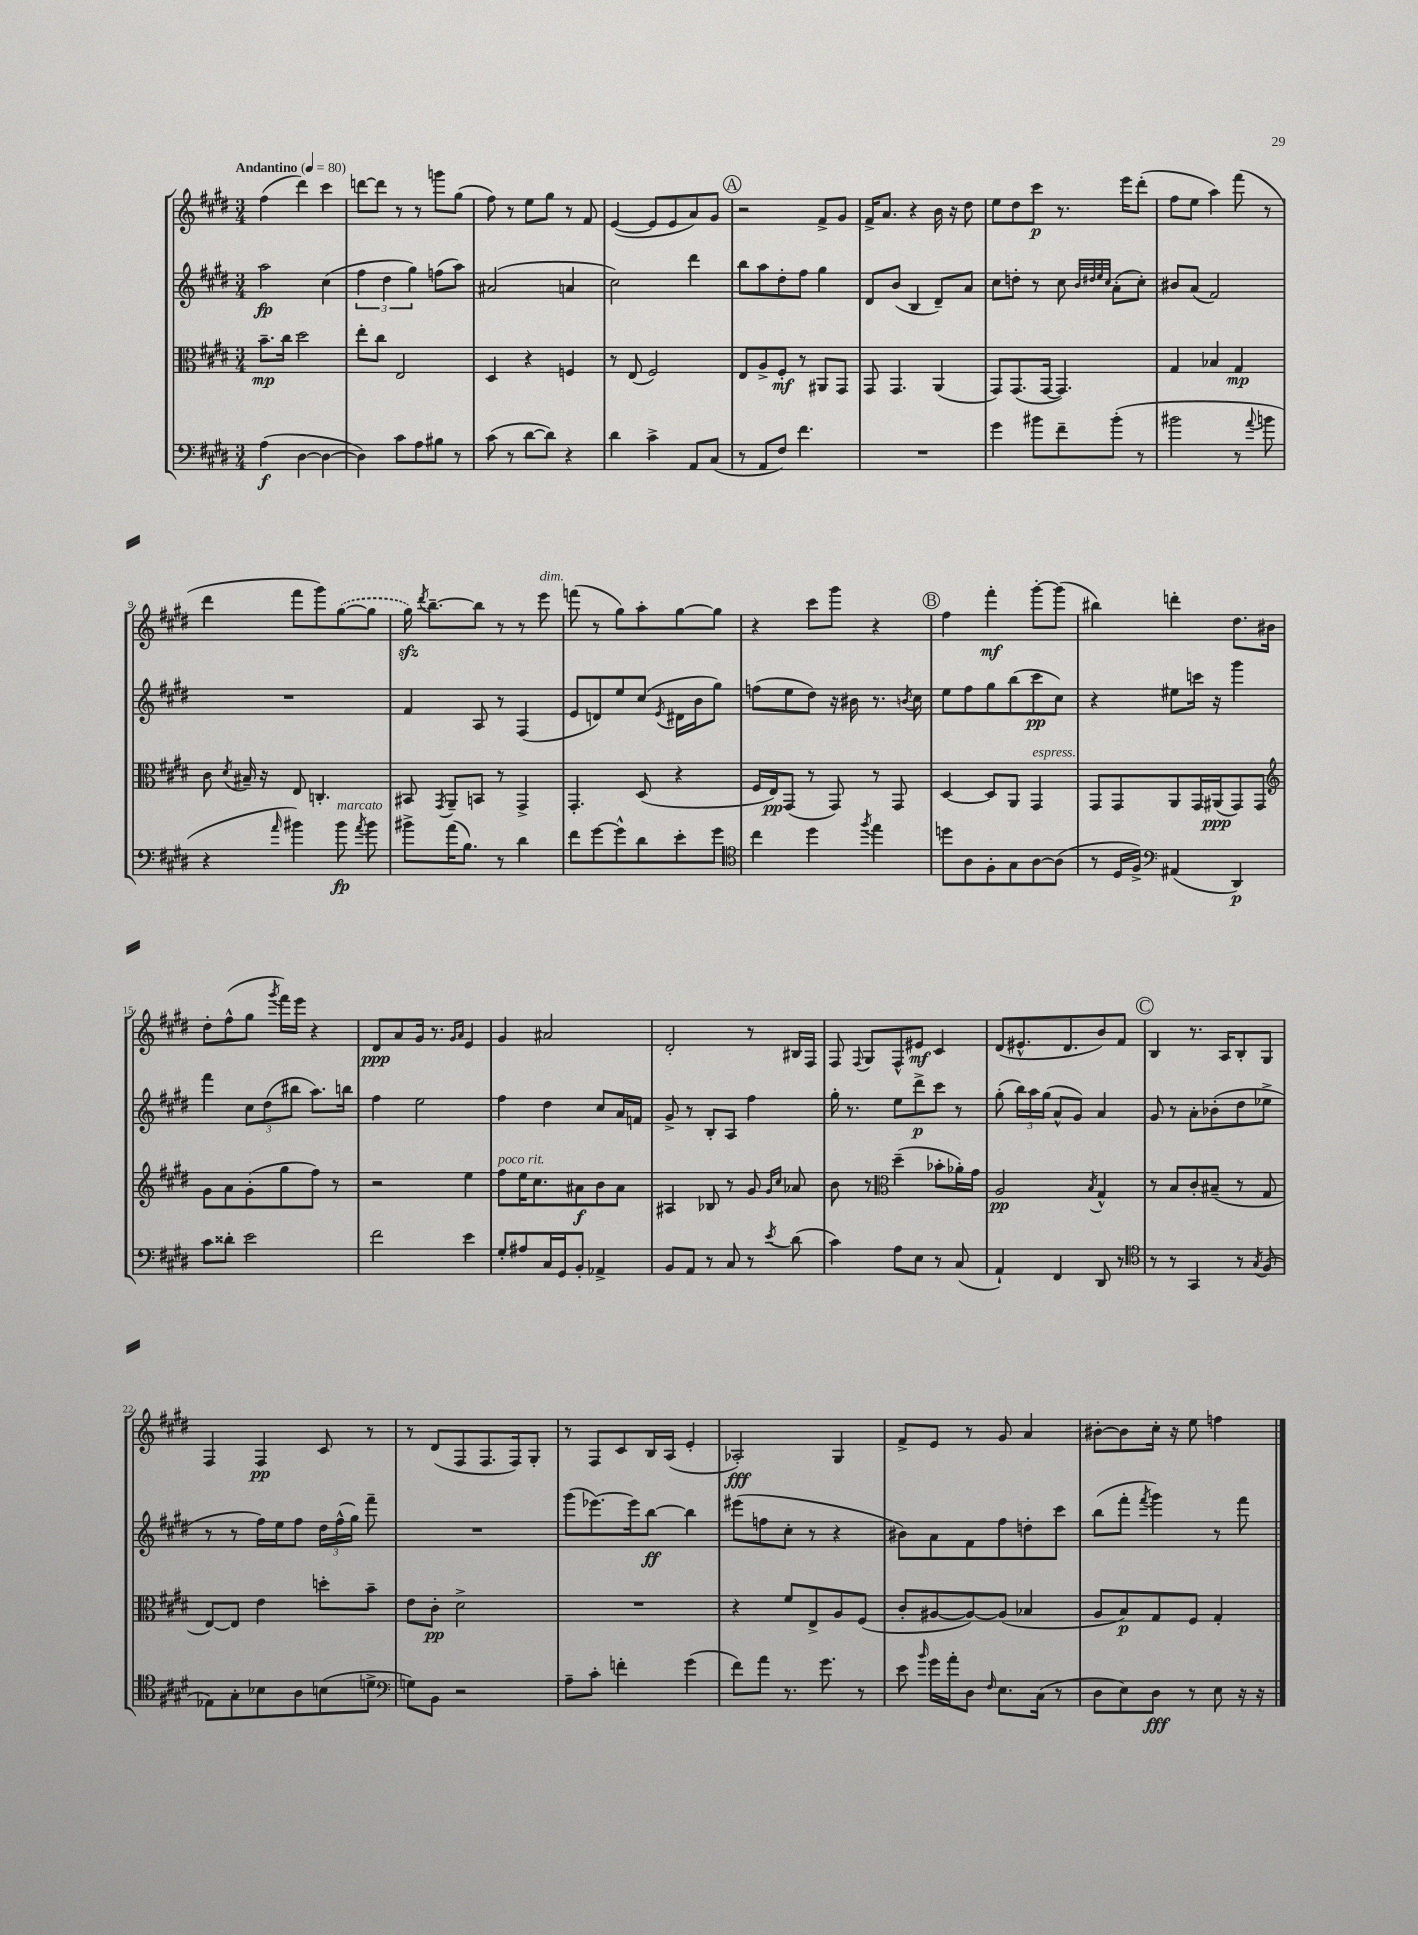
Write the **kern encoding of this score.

**kern	**dynam	**kern	**dynam	**kern	**dynam	**kern	**dynam
*part4	*part4	*part3	*part3	*part2	*part2	*part1	*part1
*staff4	*staff4	*staff3	*staff3	*staff2	*staff2	*staff1	*staff1
*clefF4	*	*clefC3	*	*clefG2	*	*clefG2	*
*k[f#c#g#d#]	*	*k[f#c#g#d#]	*	*k[f#c#g#d#]	*	*k[f#c#g#d#]	*
*M3/4	*	*M3/4	*	*M3/4	*	*M3/4	*
*MM80	*	*MM80	*	*MM80	*	*MM80	*
=1	=1	=1	=1	=1	=1	=1	=1
!	!	!	!	!	!	!LO:TX:a:B:t=Andantino	!
(4A\	f	8.b~\L	mp	2aa\	fp	(4ff#\	.
.	.	16cc#\Jk	.	.	.	.	.
[4D#\	.	2dd#\	.	.	.	4ddd#\)	.
4D#\_	.	.	.	(4cc#\	.	4ccc#\	.
=2	=2	=2	=2	=2	=2	=2	=2
4D#\])	.	8ee'\L	.	6ff#\	.	[8dddn\L	.
.	.	8cc#\J	.	.	.	8ddd\J]	.
.	.	.	.	6dd#\	.	.	.
8c#\L	.	2E/	.	.	.	8r	.
.	.	.	.	6gg#\)	.	.	.
8A\	.	.	.	.	.	8r	.
8B#X\J	.	.	.	(8ffn\L	.	8gggn\L	.
8r	.	.	.	8aa\J)	.	(8gg#\J	.
=3	=3	=3	=3	=3	=3	=3	=3
(8c#\	.	4D#/	.	(2a#X/	.	8ff#\)	.
8r	.	.	.	.	.	8r	.
[8d#\L	.	4r	.	.	.	8ee\L	.
8d#\J])	.	.	.	.	.	8gg#\J	.
4r	.	4Fn/	.	4an/	.	8r	.
.	.	.	.	.	.	8f#/	.
=4	=4	=4	=4	=4	=4	=4	=4
4d#\	.	8r	.	2cc#\)	.	([4e/	.
.	.	(8E/	.	.	.	.	.
4c#^\	.	2F#/)	.	.	.	8e/L]	.
.	.	.	.	.	.	8e/	.
8AA/L	.	.	.	4ddd#\	.	8a/)	.
(8C#/J	.	.	.	.	.	8g#/J	.
!!LO:REH:place=s1:t=A
=5	=5	=5	=5	=5	=5	=5	=5
8r	.	8E/L	.	8bb\L	.	2r	.
8AA/L	.	8A^/	.	8aa\	.	.	.
8F#/J)	.	8F#'/J	mf	8dd#'\	.	.	.
4.f#\	.	8r	.	8ff#\J	.	.	.
.	.	8AA#X/L	.	4gg#\	.	8f#^/L	.
.	.	8GG#/J	.	.	.	8g#/J	.
=6	=6	=6	=6	=6	=6	=6	=6
2.r	.	8GG#/	.	8d#/L	.	16f#^/KL	.
.	.	.	.	.	.	8.a/J	.
.	.	4.GG#/	.	(8b/J	.	.	.
.	.	.	.	4B/	.	4r	.
.	.	(4AA/	.	8d#~/L)	.	16b\	.
.	.	.	.	.	.	16r	.
.	.	.	.	8a/J	.	8dd#\	.
=7	=7	=7	=7	=7	=7	=7	=7
4g#\	.	8GG#/L)	.	8cc#\L	.	8ee\L	.
.	.	(8.GG#/	.	8ddn'\J	.	8dd#\	.
8b#X\L	.	.	.	8r	.	8ccc#\J	p
.	.	[16GG#/Jk	.	.	.	.	.
8f#~\	.	4.GG#/])	.	8cc#\	.	8.r	.
.	.	.	.	32qqb/LLL	.	.	.
.	.	.	.	32qqdd#X/	.	.	.
.	.	.	.	32qqee/	.	.	.
.	.	.	.	32qqcc#/JJJ	.	.	.
(8b#'\J	.	.	.	(8a'\L	.	.	.
.	.	.	.	.	.	16eee\KL	.
8r	.	.	.	8cc#'\J)	.	(8ddd#'\J	.
=8	=8	=8	=8	=8	=8	=8	=8
2b#X\	.	4G#/	.	8b#X/L	.	8ff#\L	.
.	.	.	.	(8a/J	.	8ee\J	.
.	.	4B-X/	.	2f#/)	.	4aa\)	.
8r	.	4G#/	mp	.	.	(8fff#\	.
8qqa/	.	.	.	.	.	.	.
8bn\	.	.	.	.	.	8r	.
!!LO:LB:g=z
=9	=9	=9	=9	=9	=9	=9	=9
4r	.	8c#\	.	2.r	.	4ddd#\	.
.	.	8qd#/	.	.	.	.	.
.	.	16B#X~/	.	.	.	.	.
.	.	16r	.	.	.	.	.
16qqa/	.	.	.	.	.	.	.
4b#X\)	.	8E/	.	.	.	8fff#\L	.
.	.	4.Cn'/	.	.	.	8ggg#\)	.
!LO:TX:a:i:t=marcato	!	!	!	!	!	!	!
8b#\	fp	.	.	.	.	([8gg#\	.
8qa/	.	.	.	.	.	.	.
8b#\	.	.	.	.	.	8gg#\J]	.
=10	=10	=10	=10	=10	=10	=10	=10
8b#X^\L	.	8BB#X/	.	4f#/	.	16gg#zz\)	.
.	.	.	.	.	.	8qddd#/	.
.	.	.	.	.	.	[8.bb~\L	.
.	.	8qGG#/	.	.	.	.	.
(16a\K	.	8AA~/L	.	.	.	.	.
8.B\J)	.	.	.	.	.	.	.
.	.	8BBn/J	.	8A/	.	8bb\J]	.
8r	.	8r	.	8r	.	8r	.
4d#\	.	4GG#^/	.	(4F#/	.	8r	.
!	!	!	!	!	!	!LO:TX:a:i:t=dim.	!
.	.	.	.	.	.	8eee\	.
=11	=11	=11	=11	=11	=11	=11	=11
8f#\L	.	4.GG#'/	.	8e/L	.	(8fffn\	.
[8g#\	.	.	.	8dn/)	.	8r	.
8g#^^\]	.	.	.	8ee/	.	8gg#\L)	.
8d#\	.	(8D#/	.	(8cc#/J	.	8aa'\	.
.	.	.	.	8qe/	.	.	.
8e'\	.	4r	.	16d#X\LL	.	[8gg#\	.
.	.	.	.	16b\J	.	.	.
8g#\J	.	.	.	8gg#\J)	.	8gg#\J]	.
=12	=12	=12	=12	=12	=12	=12	=12
*clefC4	*	*	*	*	*	*	*
4cc#\	.	16F#/LL	.	(8ffn\L	.	4r	.
.	.	16E/J)	pp	.	.	.	.
.	.	(8GG#/J	.	8ee\	.	.	.
4dd#\	.	8r	.	8dd#\J)	.	8ccc#\L	.
.	.	8GG#/)	.	16r	.	8ggg#\J	.
.	.	.	.	16b#X\	.	.	.
8qff#/	.	.	.	.	.	.	.
4ee\	.	8r	.	8.r	.	4r	.
.	.	8GG#/	.	.	.	.	.
.	.	.	.	8qbn/	.	.	.
.	.	.	.	16cc#\	.	.	.
!!LO:REH:place=s1:t=B
=13	=13	=13	=13	=13	=13	=13	=13
8ddn\L	.	[4D#/	.	8ee\L	.	4ff#\	.
8A\	.	.	.	8ff#\	.	.	.
8F#'\	.	8D#/L]	.	8gg#\	.	4fff#'\	mf
8G#\	.	8AA/J	.	(8bb\	.	.	.
!	!	!LO:TX:a:i:t=espress.	!	!	!	!	!
[8A\	.	4GG#/	.	8ccc#\	pp	[8ggg#'\L	.
(8A\J]	.	.	.	8cc#\J)	.	(8ggg#\J]	.
=14	=14	=14	=14	=14	=14	=14	=14
8r	.	8GG#/L	.	4r	.	4bb#X\)	.
16D#/LL	.	8GG#/	.	.	.	.	.
16F#^/JJ)	.	.	.	.	.	.	.
*clefF4	*	*	*	*	*	*	*
(4AA#X/	.	8AA/	.	8ee#X\L	.	4dddn'\	.
.	.	16GG#/L	.	16cccn\Jk	.	.	.
.	.	(16AA#X/J	ppp	16r	.	.	.
4DD#/)	p	8GG#/)	.	4ggg#\	.	8.dd#\L	.
.	.	8GG#/J	.	.	.	.	.
.	.	.	.	.	.	16b#X\Jk	.
!!LO:LB:g=z
=15	=15	=15	=15	=15	=15	=15	=15
*	*	*clefG2	*	*	*	*	*
8c#\L	.	8g#\L	.	4fff#\	.	8dd#'\L	.
8d##X'\J	.	8a\	.	.	.	(8ff#^^\	.
2e\	.	(8g#'\	.	12cc#\L	.	8gg#\J	.
.	.	.	.	(12dd#\	.	.	.
.	.	.	.	.	.	8qggg#/	.
.	.	8gg#\	.	.	.	16fff#\LL)	.
.	.	.	.	12bb#X\J	.	.	.
.	.	.	.	.	.	16eee\JJ	.
.	.	8ff#\J)	.	8.aa\L)	.	4r	.
.	.	8r	.	.	.	.	.
.	.	.	.	16bbn\Jk	.	.	.
=16	=16	=16	=16	=16	=16	=16	=16
2f#\	.	2r	.	4ff#\	.	8d#/L	ppp
.	.	.	.	.	.	8a/	.
.	.	.	.	2ee\	.	16g#/Jk	.
.	.	.	.	.	.	8.r	.
.	.	.	.	.	.	16qqg#/LL	.
.	.	.	.	.	.	16qqa/JJ	.
4e\	.	4ee\	.	.	.	4e/	.
=17	=17	=17	=17	=17	=17	=17	=17
!	!	!LO:TX:a:i:t=poco rit.	!	!	!	!	!
8G#'/L	.	8ff#\L	.	4ff#\	.	4g#/	.
8A#X/	.	16ee\K	.	.	.	.	.
.	.	8.cc#\	.	.	.	.	.
16C#/L	.	.	.	4dd#\	.	2a#X/	.
16GG#/J	.	.	.	.	.	.	.
8BB'/J	.	8a#X\	f	.	.	.	.
4AA-X^/	.	8b\	.	8cc#/L	.	.	.
.	.	8a#\J	.	16a/L	.	.	.
.	.	.	.	16fn/JJ	.	.	.
=18	=18	=18	=18	=18	=18	=18	=18
8BB/L	.	4A#X/	.	8g#^/	.	2d#'/	.
8AA/J	.	.	.	8r	.	.	.
8r	.	8B-X/	.	8B'/L	.	.	.
8C#/	.	8r	.	8A/J	.	.	.
8r	.	8g#/	.	4ff#\	.	8r	.
.	.	16qqg#/LL	.	.	.	.	.
8qe/	.	16qqcc#/JJ	.	.	.	.	.
(8d#\	.	8a-X/	.	.	.	16B#X/LL	.
.	.	.	.	.	.	16F#/JJ	.
=19	=19	=19	=19	=19	=19	=19	=19
4c#\)	.	8b\	.	16gg#'\	.	8F#/	.
.	.	.	.	8.r	.	.	.
.	.	.	.	.	.	8qqF#/	.
.	.	8r	.	.	.	8G#/L	.
*	*	*clefC3	*	*	*	*	*
8A\L	.	(4dd#~\	.	8ee\L	.	8F#^^/	.
8E\J	.	.	.	8ddd#^\	p	8e#X/J	mf
8r	.	8b-X'\L	.	8ccc#\J	.	4c#/	.
(8C#/	.	16a-X'\L)	.	8r	.	.	.
.	.	16g#\JJ	.	.	.	.	.
=20	=20	=20	=20	=20	=20	=20	=20
4AA`/)	.	2A/	pp	(8gg#'\	.	(8d#/L	.
.	.	.	.	24bb\LL)	.	8.e#X^^/	.
.	.	.	.	24aa\	.	.	.
.	.	.	.	(24gg#\JJ	.	.	.
4FF#/	.	.	.	8a^^/L	.	.	.
.	.	.	.	.	.	8.d#/	.
.	.	.	.	8g#/J)	.	.	.
.	.	8qB/	.	.	.	.	.
8DD#/	.	4G#^^/	.	4a/	.	8b/)	.
8r	.	.	.	.	.	8f#/J	.
!!LO:REH:place=s1:t=C
=21	=21	=21	=21	=21	=21	=21	=21
*clefC4	*	*	*	*	*	*	*
8r	.	8r	.	8g#/	.	4B/	.
8r	.	8B/L	.	8r	.	.	.
4GG#/	.	8c#'/	.	8a'\L	.	8.r	.
.	.	(8B#X~/J	.	(8b-X'\	.	.	.
.	.	.	.	.	.	16A/KL	.
8r	.	8r	.	8dd#\	.	8B'/	.
8qG#/	.	.	.	.	.	.	.
(8F#/	.	8G#/	.	8ee-X^\J	.	8G#/J	.
!!LO:LB:g=z
=22	=22	=22	=22	=22	=22	=22	=22
8E-X\L)	.	[8E/L)	.	8r	.	4F#/	.
8G#'\	.	8E/J]	.	8r	.	.	.
8B-X\	.	4e\	.	16ff#\LL)	.	4F#/	pp
.	.	.	.	16ee\J	.	.	.
8A\	.	.	.	8ff#\J	.	.	.
(8Bn\	.	8ddn'\L	.	24dd#\LL	.	8c#/	.
.	.	.	.	(24ff#^^\	.	.	.
.	.	.	.	24gg#\JJ)	.	.	.
8dn^\J	.	8b~\J	.	8fff#~\	.	8r	.
=23	=23	=23	=23	=23	=23	=23	=23
*clefF4	*	*	*	*	*	*	*
8Gn\L)	.	8e\L	.	2.r	.	8r	.
8BB\J	.	8c#'\J	pp	.	.	(8d#/L	.
2r	.	2d#^\	.	.	.	8F#/	.
.	.	.	.	.	.	8.F#/	.
.	.	.	.	.	.	16F#/k)	.
.	.	.	.	.	.	8G#'/J	.
=24	=24	=24	=24	=24	=24	=24	=24
8A~\L	.	2.r	.	(8ggg#\L	.	8r	.
8c#'\J	.	.	.	[8.eee-X\)	.	8F#/L	.
4fn'\	.	.	.	.	.	8c#/	.
.	.	.	.	16eee-\k]	.	.	.
.	.	.	.	[8bb\J	ff	16B/L	.
.	.	.	.	.	.	(16A/JJ	.
(4g#\	.	.	.	4bb\]	.	4e'/	.
=25	=25	=25	=25	=25	=25	=25	=25
8f#\L)	.	4r	.	(8eee#X\L	.	2A-X'/)	fff
8a\J	.	.	.	8ffn\	.	.	.
8.r	.	8f#/L	.	8cc#'\J	.	.	.
.	.	8E^/	.	8r	.	.	.
8.g#\	.	.	.	.	.	.	.
.	.	8A/	.	4r	.	4G#/	.
8r	.	(8F#/J	.	.	.	.	.
=26	=26	=26	=26	=26	=26	=26	=26
8e\	.	8c#'/L	.	8b#X\L)	.	8f#^/L	.
16qqb/	.	.	.	.	.	.	.
16g#\LL	.	[8A#X/	.	8a\	.	8e/J	.
16a'\J	.	.	.	.	.	.	.
8D#\J	.	8A#/_)	.	8f#\	.	8r	.
16qqF#/	.	.	.	.	.	.	.
8.E\L	.	(8A#/J]	.	8ff#\	.	8g#/	.
.	.	4B-X/	.	8ddn'\	.	4a/	.
(16C#\Jk	.	.	.	.	.	.	.
8r	.	.	.	8ccc#\J	.	.	.
=27	=27	=27	=27	=27	=27	=27	=27
8D#\L	.	8A/L	.	(8bb\L	.	[8b#X'\L	.
8E\)	.	8B/)	p	8fff#'\J	.	8b#\]	.
.	.	.	.	8qfff#/	.	.	.
8D#\J	fff	8G#/	.	4ggg#\)	.	16cc#'\Jk	.
.	.	.	.	.	.	16r	.
8r	.	8F#/J	.	.	.	8ee\	.
8E\	.	4G#'/	.	8r	.	4ffn\	.
16r	.	.	.	8fff#\	.	.	.
16r	.	.	.	.	.	.	.
==	==	==	==	==	==	==	==
*-	*-	*-	*-	*-	*-	*-	*-
